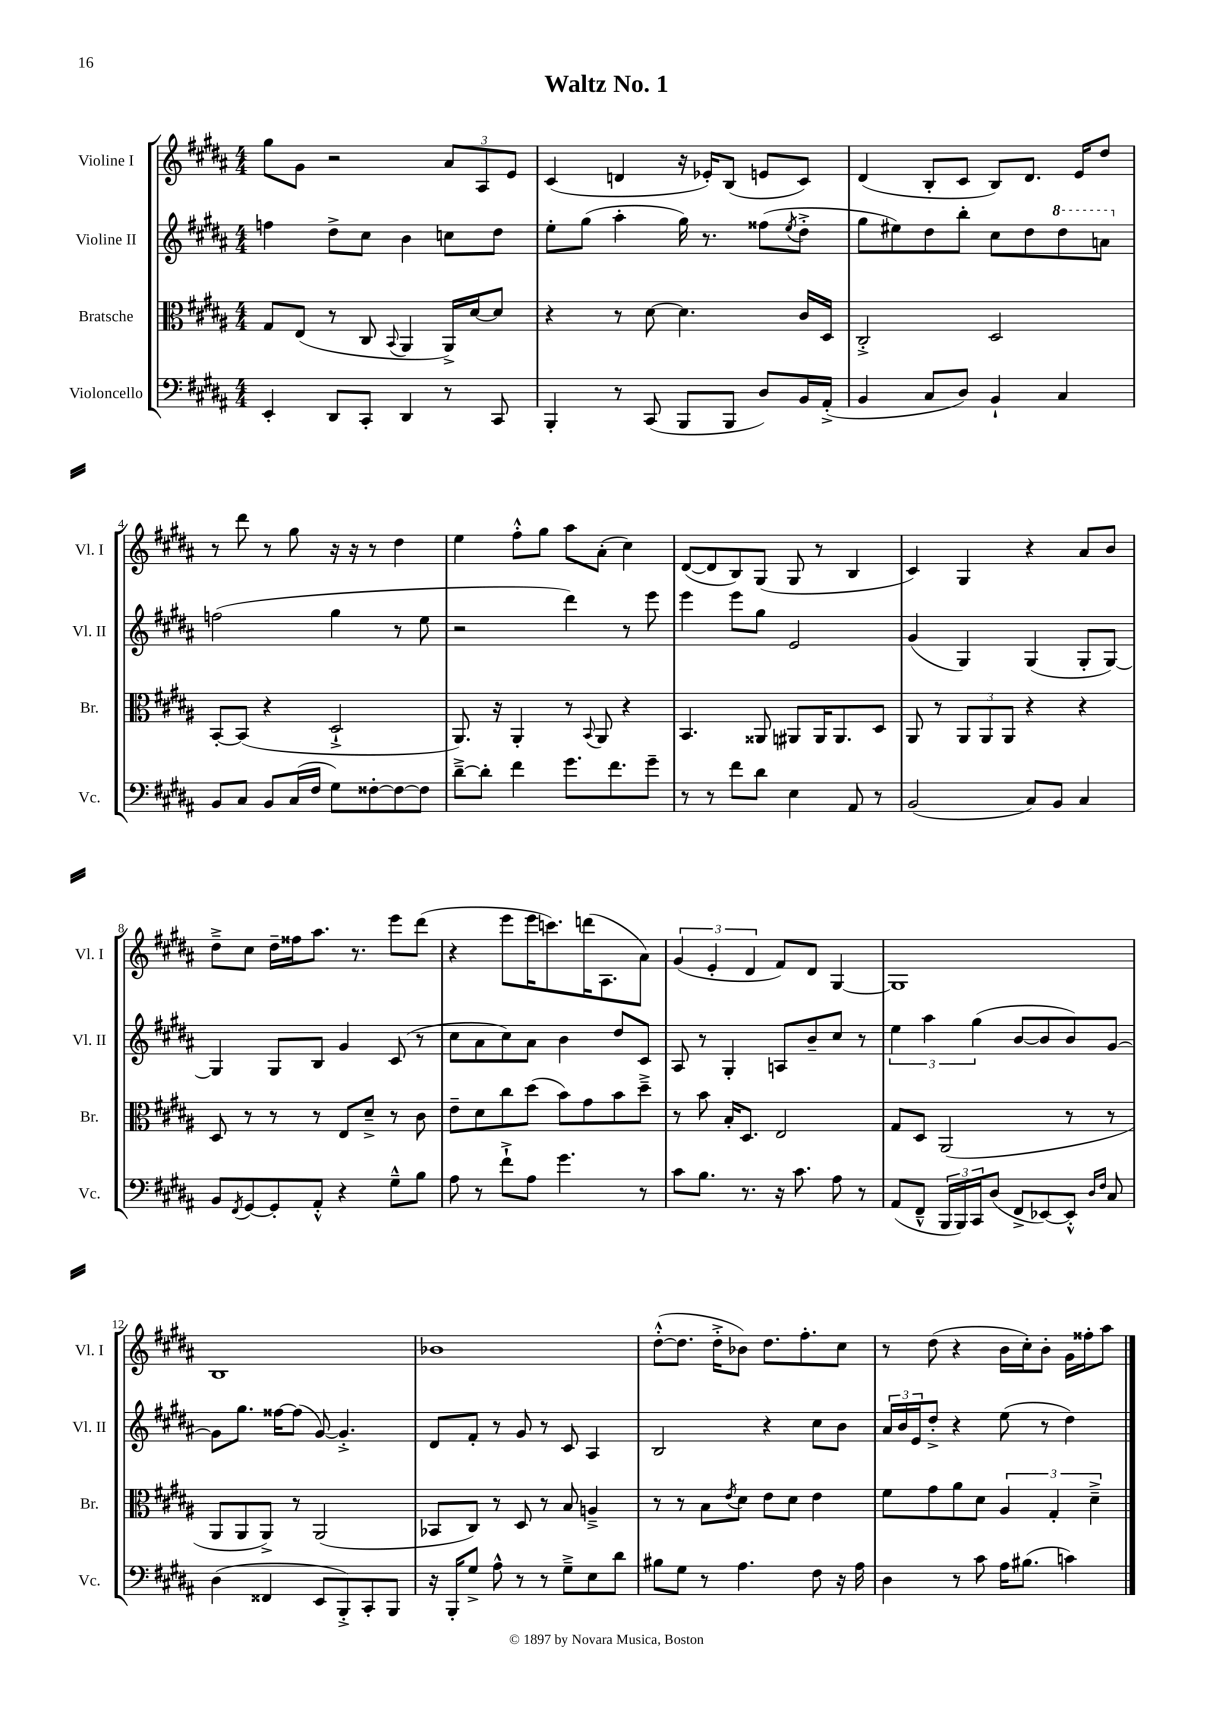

**kern	**kern	**kern	**kern
*part4	*part3	*part2	*part1
*staff4	*staff3	*staff2	*staff1
*I"Violoncello	*I"Bratsche	*I"Violine II	*I"Violine I
*I'Vc.	*I'Br.	*I'Vl. II	*I'Vl. I
*clefF4	*clefC3	*clefG2	*clefG2
*k[f#c#g#d#a#]	*k[f#c#g#d#a#]	*k[f#c#g#d#a#]	*k[f#c#g#d#a#]
*M4/4	*M4/4	*M4/4	*M4/4
=1	=1	=1	=1
4EE'/	8G#/L	4ffn\	8gg#\L
.	(8E/J	.	8g#\J
8DD#/L	8r	8dd#^\L	2r
8CC#'/J	8C#/	8cc#\J	.
.	8qqBB/	.	.
4DD#/	4AA#/	4b\	.
8r	16AA#^/LL)	8ccn\L	12a#/L
.	[16d#/J	.	.
.	.	.	12A#/
8CC#/	8d#/J]	8dd#\J	.
.	.	.	12e/J
=2	=2	=2	=2
4BBB'/	4r	8ee'\L	(4c#/
.	.	(8gg#\J	.
8r	8r	4aa#'\	4dn/
(8CC#/	[8d#\	.	.
8BBB/L	4.d#\]	16gg#\)	16r
.	.	8.r	16e-X'/KL)
8BBB/J	.	.	(8B/J
8D#/L)	.	(8ff##X\L	8en/L
.	.	8qee/	.
16BB/L	16c#/LL	8dd#'^\J	8c#/J)
(16AA#'^/JJ	16D#/JJ	.	.
=3	=3	=3	=3
4BB/	2C#'^/	8gg#\L	(4d#/
.	.	8ee#X\)	.
8C#/L	.	8dd#\	8B'/L
8D#/J)	.	8bb'\J	8c#/J
4BB`/	2D#/	8cc#\L	8B/L)
.	.	8dd#\	8.d#/J
*	*	*8va	*
4C#/	.	8ddd#\	.
.	.	.	16e/KL
.	.	8aan\J	8dd#/J
!!LO:LB:g=z
=4	=4	=4	=4
*	*	*X8va	*
8BB/L	[8BB'/L	(2ffn\	8r
8C#/J	(8BB/J]	.	8ddd#\
8BB/L	4r	.	8r
(16C#/L	.	.	8gg#\
16F#/JJ	.	.	.
8G#\L)	2D#`^/	4gg#\	16r
.	.	.	16r
[8F##X'\	.	.	8r
8F##\_	.	8r	4dd#\
8F##\J]	.	8ee\	.
=5	=5	=5	=5
[8d#~^\L	8.AA#/)	2r	4ee\
8d#'\J]	.	.	.
.	16r	.	.
4f#\	4AA#'/	.	8ff#'^^\L
.	.	.	8gg#\J
8.g#\L	8r	4ddd#\)	8aa#\L
.	8qqBB/	.	.
.	8AA#/	.	(8a#'\J
8.f#\	.	.	.
.	4r	8r	4cc#\)
8g#~\J	.	8eee\	.
=6	=6	=6	=6
8r	4.BB/	4eee\	([8d#/L
8r	.	.	8d#/]
8f#\L	.	8eee\L	8B/)
8d#\J	8AA##X/	8gg#\J	(8G#/J
4E\	8AA#X/L	2e/	8G#/
.	16AA#/K	.	8r
.	8.AA#/	.	.
8AA#/	.	.	4B/
8r	8D#/J	.	.
=7	=7	=7	=7
(2BB/	8AA#/	(4g#/	4c#/)
.	8r	.	.
.	12AA#/L	4G#/)	4G#/
.	12AA#/	.	.
.	12AA#/J	.	.
8C#/L)	4r	(4G#/	4r
8BB/J	.	.	.
4C#/	4r	8G#'/L	8a#/L
.	.	[8G#/J)	8b/J
!!LO:LB:g=z
=8	=8	=8	=8
8BB/L	8D#/	4G#/]	8dd#~^\L
8qFF#/	.	.	.
[8GG#/	8r	.	8cc#\J
8GG#'/]	8r	8G#/L	16dd#~\LL
.	.	.	16ff##X\J
8AA#'^^/J	8r	8B/J	8.aa#\J
4r	8E/L	4g#/	.
.	.	.	8.r
.	8d#~^/J	.	.
8G#~^^\L	8r	(8c#/	8eee\L
8B\J	8c#\	8r	(8ddd#\J
=9	=9	=9	=9
8A#\	8e~\L	8cc#\L	4r
8r	8d#\	8a#\	.
8f#`^\L	8cc#\	8cc#\)	8eee\L
8A#\J	(8dd#\J	8a#\J	16eee\K
.	.	.	8.cccn\)
4.g#\	8b\L)	4b\	.
.	8g#\	.	(16dddn\K
.	.	.	8.A#\
.	8b\	8dd#/L	.
8r	8dd#~^\J	8c#/J	8a#\J)
=10	=10	=10	=10
8c#\L	8r	8A#/	(6g#/
8.B\J	8b\	8r	.
.	.	.	6e'/
.	16B'/KL	4G#'/	.
8.r	8.D#/J	.	.
.	.	.	6d#/
16r	2E/	8An/L	8f#/L)
8.c#\	.	.	.
.	.	8b~/	8d#/J
8A#\	.	8cc#/J	[4G#/
8r	.	8r	.
=11	=11	=11	=11
(8AA#/L	8G#/L	6ee\	1G#]
8FF#~^^/J	8D#/J	.	.
.	.	6aa#\	.
24BBB/LL	(2AA#/	.	.
24BBB/)	.	.	.
24CC#/J	.	(6gg#\	.
(8D#/J	.	.	.
8FF#^/L	.	[8b/L	.
[8EE-X/)	.	8b/]	.
8EE-'^^/J]	8r	8b/)	.
16qqD#/LL	.	.	.
16qqF#/JJ	.	.	.
8C#/	8r	[8g#/J	.
!!LO:LB:g=z
=12	=12	=12	=12
(4D#\	8AA#/L	8g#\L]	1B
.	8AA#/	8.gg#\J	.
4FF##X/	8AA#^/J)	.	.
.	.	[16ff##X\KL	.
.	8r	(8ff##\J]	.
8EE/L	(2AA#/	[8g#/)	.
8BBB'^/)	.	4.g#'^/]	.
8CC#'/	.	.	.
8BBB/J	.	.	.
=13	=13	=13	=13
16r	8BB-X/L	8d#/L	1b-X
16BBB'/KL	.	.	.
8G#^/J	8C#/J)	8f#'/J	.
8A#^^\	8r	8r	.
8r	8D#/	8g#/	.
8r	8r	8r	.
8G#~^\L	8B/	8c#/	.
8E\	4An~^/	4A#/	.
8d#\J	.	.	.
=14	=14	=14	=14
8B#X\L	8r	2B/	([8dd#'^^\L
8G#\J	8r	.	8.dd#\J]
8r	8B\L	.	.
.	.	.	16dd#'^\KL
.	8qe/	.	.
4.A#\	8d#\J	.	8b-X\J)
.	8e\L	4r	8.dd#\L
.	8d#\J	.	.
.	.	.	8.ff#'\
8F#\	4e\	8cc#\L	.
16r	.	8b\J	8cc#\J
16A#\	.	.	.
=15	=15	=15	=15
4D#\	8f#\L	24a#/LL	8r
.	.	24b/	.
.	.	24e/J	.
.	8g#\	8dd#'^/J	(8dd#\
8r	8a#\	4r	4r
8c#\	8d#\J	.	.
16A#\KL	6A#/	(8ee\	16b\LL
(8.B#X\J	.	.	16cc#'\J)
.	.	8r	8b'\J
.	6G#'/	.	.
4cn\)	.	4dd#\)	16g#\LL
.	.	.	16ff##X'\J
.	6d#~^\	.	.
.	.	.	8aa#\J
==	==	==	==
*-	*-	*-	*-
